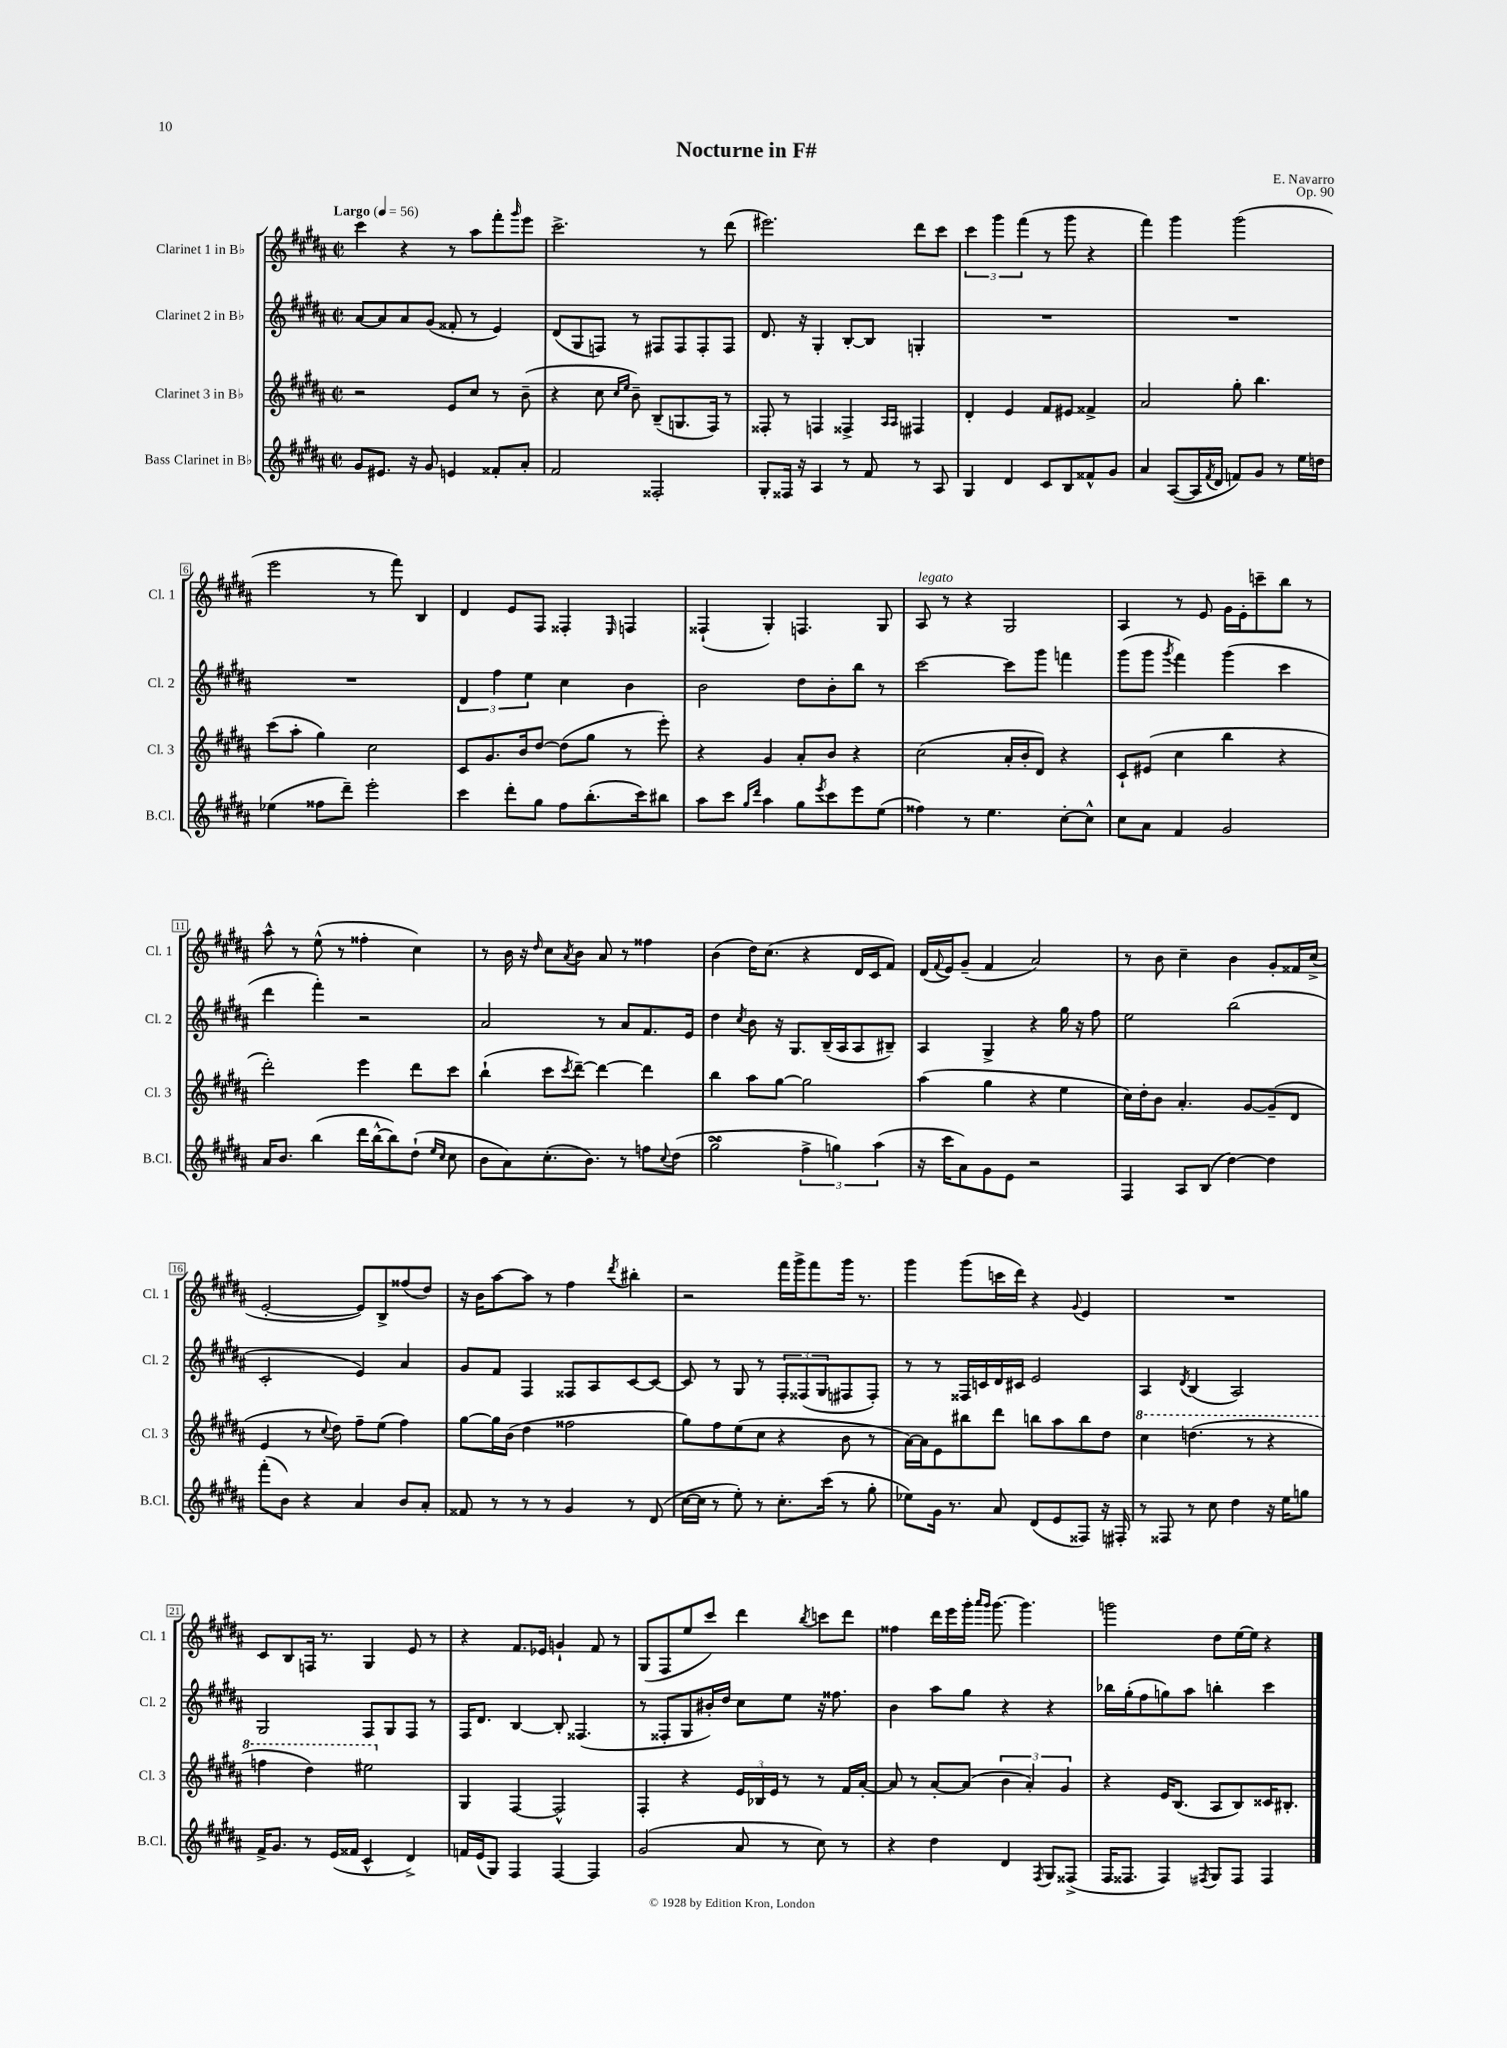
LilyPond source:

\header { title = "Nocturne in F#" composer = "E. Navarro" opus = "Op. 90" }
<<
\new StaffGroup <<
\new Staff = "s0" \with { instrumentName = "Clarinet 1 in Bb" shortInstrumentName = "Cl. 1" } {
    \clef treble \key b \major \defaultTimeSignature \time 2/2 \tempo "Largo" 4 = 56
    cis'''4 r4 r8 ais''8 fis'''8-. \grace { gis'''16 } e'''8 |
    cis'''2.-> r8 dis'''8( |
    eis'''2.) dis'''8 cis'''8 |
    \tuplet 3/2 { cis'''4 gis'''4 fis'''4( } r8 gis'''8 r4 |
    fis'''4) gis'''4 gis'''2( |
    e'''2 r8 fis'''8) b4 |
    dis'4 e'8 fis8 fisis4-. \grace { e16 } f4 |
    fisis4-!( gis4-.) f4. gis8 |
    ais8^\markup { \italic "legato" } r8 r4 gis2 |
    ais4 r8 e'8 gis'16 e'16-. c'''8-- b''8 r8 |
    ais''8-^ r8 e''8-^( r8 fisis''4-. cis''4) |
    r8 b'16 r16 \grace { dis''16 } cis''8 \acciaccatura { ais'8 } b'8 ais'8 r8 fisis''4 |
    b'4( dis''16) cis''8.( r4 dis'16 cis'16 fis'8) |
    dis'16( \appoggiatura { fis'8 } e'16) gis'8--( fis'4 ais'2) |
    r8 b'8 cis''4-- b'4 gis'8-. fisis'16 cis''16->( |
    e'2~-. e'8) b8-> fisis''8( dis''8) |
    r16 b'16 ais''8~ ais''8 r8 fis''4 \acciaccatura { dis'''8 } bis''4-. |
    r2 fis'''16 gis'''16-> fis'''8 gis'''16 r8. |
    gis'''4 gis'''8( c'''16 dis'''16) r4 \appoggiatura { gis'8 } e'4 |
    R1 |
    cis'8 b8 f16 r8. gis4 e'8 r8 |
    r4 fis'8. ees'16 g'4-! fis'8 r8 |
    gis8( fis8 e''8 cis'''8) dis'''4 \acciaccatura { b''8 } c'''8 dis'''8 |
    fisis''4 dis'''16 e'''16 gis'''16-. \grace { ais'''16 gis'''16 } gis'''8.~ gis'''4. |
    g'''2 dis''8 e''16~ e''16 r4 \bar "|." |
}
\new Staff = "s1" \with { instrumentName = "Clarinet 2 in Bb" shortInstrumentName = "Cl. 2" } {
    \clef treble \key b \major \defaultTimeSignature \time 2/2
    ais'8~ ais'8 ais'8 gis'8( fisis'8-. r8 e'4) |
    dis'8( gis8 f8) r8 fis8 fis8 fis8-. fis8 |
    dis'8. r16 gis4-. b8~-. b8 g4-. |
    R1 |
    R1 |
    R1 |
    \tuplet 3/2 { dis'4 fis''4 e''4 } cis''4 b'4 |
    b'2 dis''8 b'8-. b''8 r8 |
    cis'''2~ cis'''8 gis'''8 f'''4 |
    gis'''8( gis'''8 \acciaccatura { gis'''8 } fis'''4) gis'''4( cis'''4 |
    dis'''4 fis'''4-.) r2 |
    ais'2 r8 ais'8 fis'8. e'16 |
    dis''4 \acciaccatura { cis''8 } b'8 r16 gis8. b16--( ais16 ais8 bis8--) |
    ais4 gis4-> r4 gis''16 r16 fis''8 |
    e''2 b''2( |
    cis'2-. e'4) ais'4 |
    gis'8 fis'8 fis4 fisis8 ais8 cis'8~ cis'8~ |
    cis'8 r8 gis8 r8 \tuplet 3/2 { fis8-. fisis8( gis8 } fis8 fis8-.) |
    r8 r8 fisis16 c'16 dis'16 cis'16 e'2 |
    ais4 \acciaccatura { dis'8 } b4( ais2) |
    gis2 fis8 gis8 fis8 r8 |
    fis16 dis'8. b4~ b8-. fisis4.( |
    r8 fisis8-. gis8 bis'16-.) dis''16 cis''8 e''8 r16 fisis''8. |
    b'4 ais''8 gis''8 r4 r4 |
    bes''16 gis''16-.( fis''8 g''8) ais''8 b''4-. cis'''4 \bar "|." |
}
\new Staff = "s2" \with { instrumentName = "Clarinet 3 in Bb" shortInstrumentName = "Cl. 3" } {
    \clef treble \key b \major \defaultTimeSignature \time 2/2
    r2 e'8 cis''8 r8 b'8--( |
    r4 cis''8 \grace { cis''16 e''16 } b'8--) b8--( g8. fis16) r8 |
    fisis8-. r8 f4 fisis4-> \grace { ais16 ais16 } fis4 |
    dis'4-. e'4 fis'8 eis'8 fisis'4-> |
    ais'2 gis''8-. b''4. |
    cis'''8( ais''8-. gis''4) cis''2 |
    cis'8 gis'8. b'16 dis''8~ dis''8( gis''8 r8 e'''8-.) |
    r4 gis'4 ais'8-. b'8 r4 |
    cis''2( ais'16-. b'16-. dis'8) r4 |
    cis'8-! eis'8( cis''4 b''4 r4 |
    dis'''2-.) e'''4 dis'''8 cis'''8 |
    b''4-!( cis'''8 \acciaccatura { cis'''8 } dis'''8~--) dis'''4~ dis'''4 |
    b''4 ais''8 gis''8~ gis''2 |
    ais''4( gis''4 r4 e''4 |
    cis''16) dis''16-. b'8 ais'4.-. gis'8~ gis'8--( dis'8 |
    e'4 r8 \appoggiatura { cis''8 } dis''8) fis''8-- e''8( fis''4) |
    gis''8~ gis''16 b'16( dis''4 fisis''2 |
    gis''8) fis''8 e''8( cis''8 r4 b'8 r8 |
    ais'16~) ais'16 e'8 bis''8 dis'''8 b''8 ais''8 b''8 dis''8 |
    \ottava #1 cis'''4 d'''4.( r8 r4 |
    f'''4 dis'''4) eis'''2 \ottava #0 |
    gis4 fis4~ fis2-^ |
    fis4-. r4 \tuplet 3/2 { e'16 bes16 e'16 } r8 r8 fis'16 ais'16~-. |
    ais'8 r8 ais'8~-. ais'8( \tuplet 3/2 { b'4 ais'4-.) gis'4 } |
    r4 e'16 b8.( ais8 b8) cisis'16 bis8.-. \bar "|." |
}
\new Staff = "s3" \with { instrumentName = "Bass Clarinet in Bb" shortInstrumentName = "B.Cl." } {
    \clef treble \key b \major \defaultTimeSignature \time 2/2
    gis'8 eis'8. r16 gis'8 e'4 fisis'8-. ais'8-. |
    fis'2 fisis2-. |
    gis8-. fisis16 r16 ais4 r8 fis'8 r8 ais8 |
    gis4 dis'4 cis'8 b8 fisis'8-^ gis'8 |
    ais'4 ais8~( ais16 \acciaccatura { fis'8 } dis'16 f'8) gis'8 r8 e''16 d''16 |
    ees''4( fisis''8 dis'''8--) e'''2-. |
    cis'''4 dis'''8-. gis''8 fis''8 b''8.-.( cis'''16) bis''8 |
    ais''8 cis'''8 \grace { gis''16 dis'''16 } ais''4 gis''8 \acciaccatura { e'''8 } cis'''8 e'''8 e''8( |
    fisis''4) r8 e''4. cis''8~-. cis''8-^ |
    cis''8 ais'8 fis'4 gis'2 |
    ais'16 b'8. b''4( dis'''16 b''16~-^ b''8) dis''8-!( \grace { e''16 cis''16 } cis''8 |
    b'8 ais'8) cis''8.-.( b'8.) r8 f''8 \appoggiatura { cis''8 } dis''8( |
    gis''2->\turn \tuplet 3/2 { fis''4-> g''4) ais''4( } |
    r16 cis'''16 ais'8) gis'8 e'8 r2 |
    fis4 ais8 b8( dis''4~) dis''4 |
    fis'''8-.( b'8) r4 ais'4 b'8 ais'8-. |
    fisis'8 r8 r8 r8 gis'4 r8 dis'8( |
    cis''16~ cis''16 r8 e''8-.) r8 cis''8.-. cis'''16( r8 gis''8-. |
    ees''8) gis'16 r8. ais'8 dis'8( e'8 fisis8) r16 fis16-. |
    r8 fisis8 r8 cis''8 dis''4 r16 e''16 g''8 |
    fis'16-> gis'8. r8 e'16( fisis'16 cis'4-^ dis'4->) |
    f'16 e'16( gis8) fis4 fis4~ fis4 |
    gis'2( ais'8 r8 cis''8) r8 |
    r4 dis''4 dis'4 \acciaccatura { fis8 } gis8 fisis8->( |
    fis16 fisis8. fisis4) \acciaccatura { fis8 } gis8 fis8 fis4 \bar "|." |
}
>>
>>
\layout { \context { \Score \override BarNumber.stencil = #(make-stencil-boxer 0.1 0.3 ly:text-interface::print) } }
